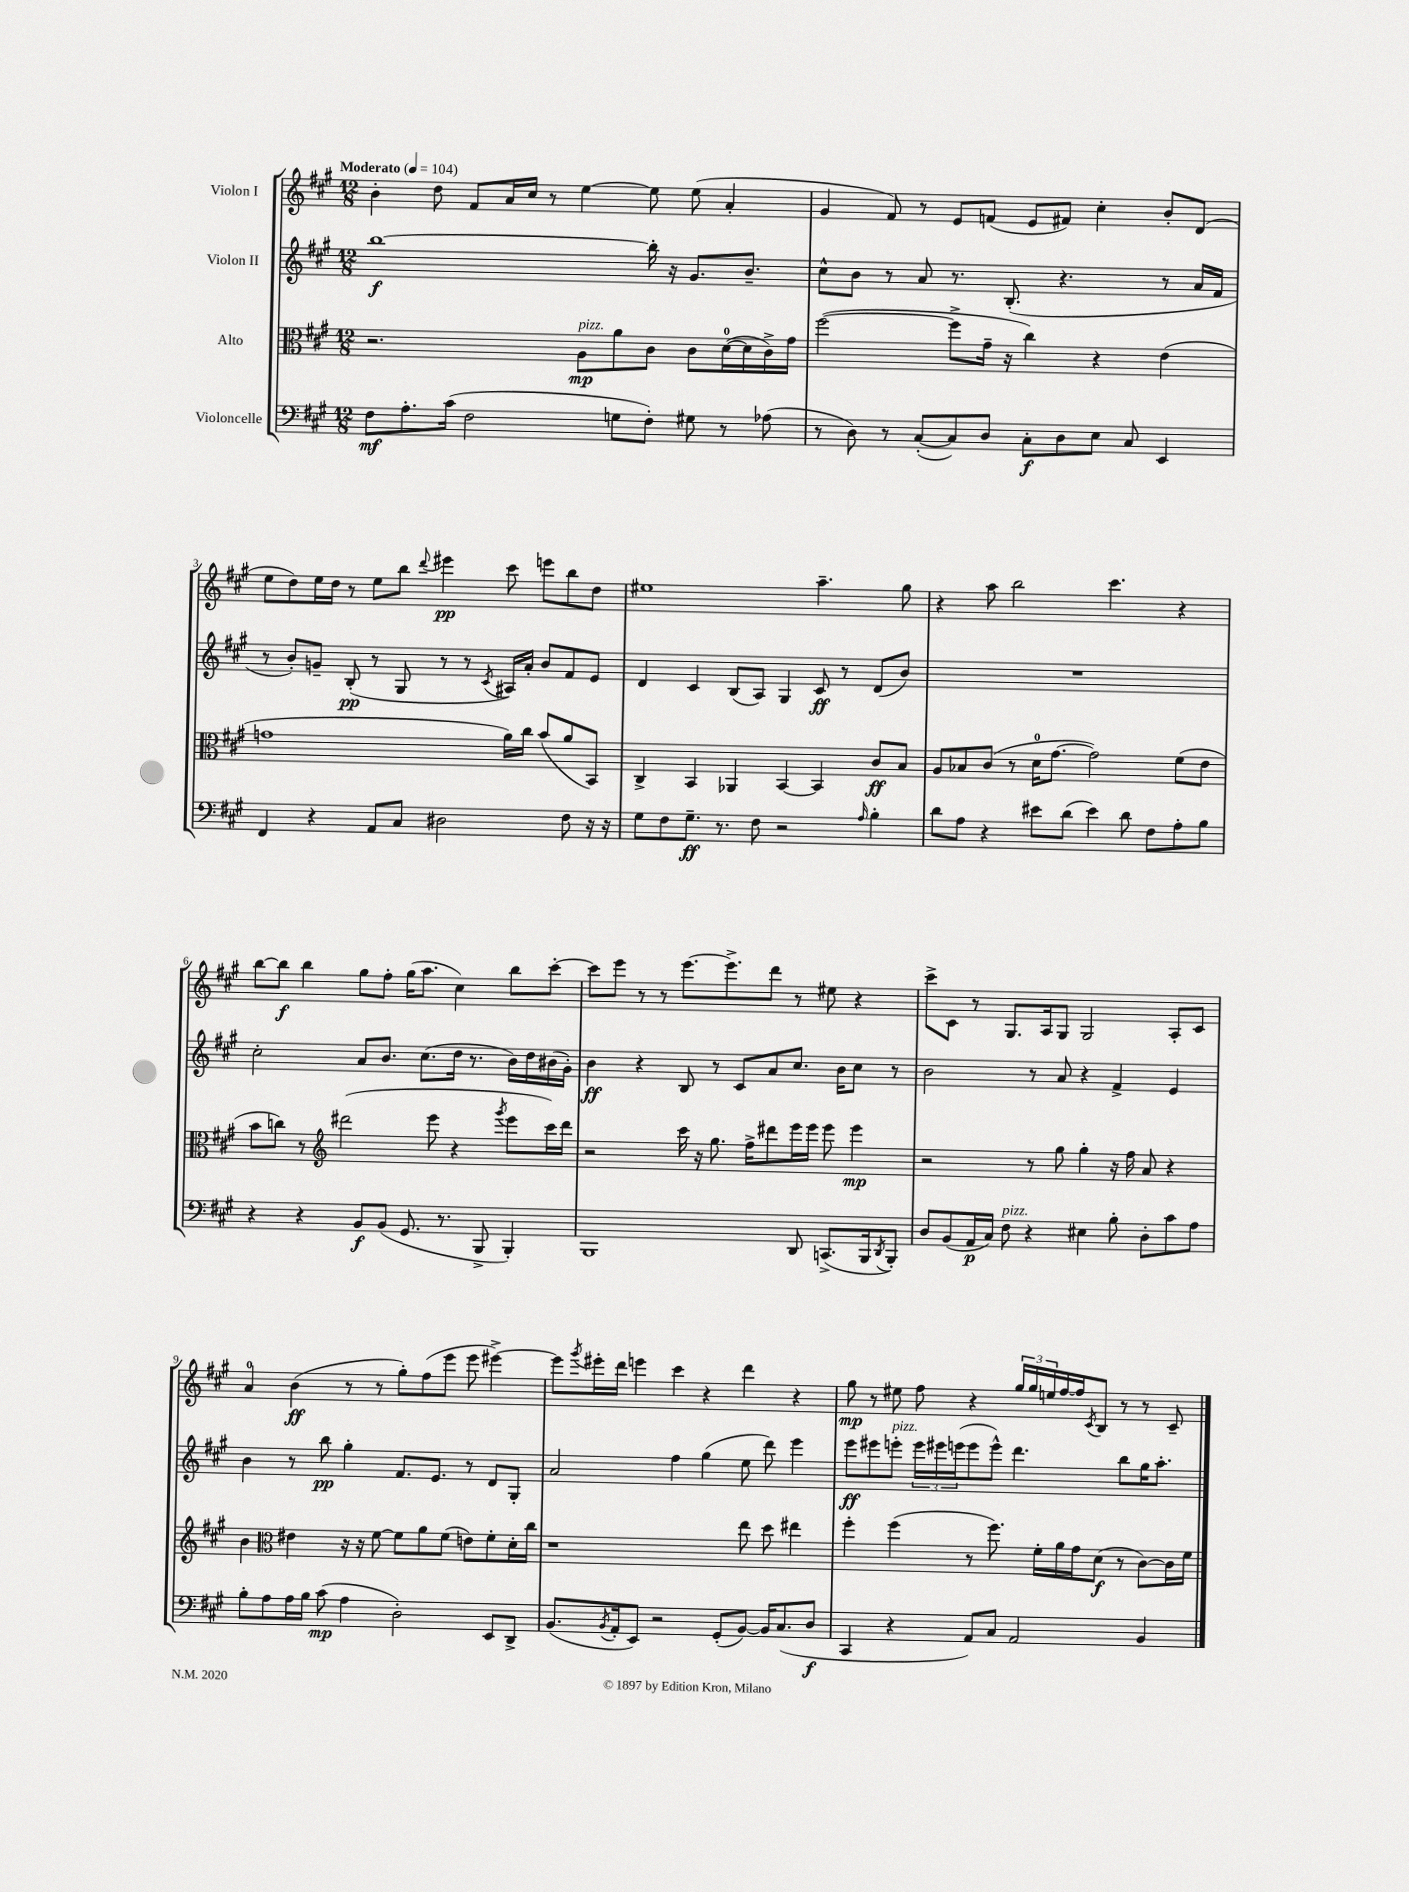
<<
\new StaffGroup <<
\new Staff = "s0" \with { instrumentName = "Violon I" } {
    \clef treble \key a \major \numericTimeSignature \time 12/8 \tempo "Moderato" 4 = 104
    b'4-. d''8 fis'8 a'16 cis''16 r8 e''4~ e''8 e''8( a'4-. |
    gis'4 fis'8) r8 e'8 f'8( e'8 fis'8) cis''4-. b'8-. d'8( |
    e''8 d''8) e''16 d''16 r8 e''8 b''8 \appoggiatura { d'''8 } eis'''4\pp cis'''8 e'''8 b''8 d''8 |
    eis''1 a''4.-- gis''8 |
    r4 a''8 b''2 cis'''4. r4 |
    b''8~ b''8\f b''4 gis''8 fis''8-. gis''16( a''8. cis''4) b''8 cis'''8~-. |
    cis'''8 e'''8 r8 r8 e'''8.~ e'''8.-> d'''8 r8 eis''8 r4 |
    cis'''8-> cis'8 r8 gis8. a16 gis8 gis2 a8-. cis'8 |
    a'4-0 b'4\ff( r8 r8 gis''8-.) fis''8( e'''8 e'''8 eis'''4~->) |
    eis'''8 \acciaccatura { gis'''8 } eis'''16-. d'''16 e'''4 cis'''4 r4 d'''4 r4 |
    gis''8\mp r8 eis''8 fis''8 r4 \tuplet 3/2 { gis''16 gis''16 e''16 } fis''16~ fis''16 \acciaccatura { cis'8 } b8 r8 r8 cis'8-- \bar "|." |
}
\new Staff = "s1" \with { instrumentName = "Violon II" } {
    \clef treble \key a \major \numericTimeSignature \time 12/8
    b''1~\f b''16-. r16 gis'8. b'8.-- |
    cis''8-^ b'8 r8 a'8 r8. b8.-.( r4. r8 a'16 fis'16 |
    r8 b'8-.) g'8-- b8-.\pp( r8 gis8 r8 r8 \acciaccatura { cis'8 } ais16) a'16-. b'8 fis'8 e'8 |
    d'4 cis'4 b8( a8) gis4 cis'8\ff r8 d'8( b'8) |
    R1. |
    cis''2-. a'8 b'8. cis''8.( d''16 r8. b'16) d''16 bis'16( gis'16-.) |
    b'4\ff r4 b8 r8 cis'8 a'8 cis''8. b'16 cis''8 r8 |
    b'2 r8 a'8 r4 fis'4-> e'4 |
    b'4 r8 b''8\pp gis''4-. fis'8. e'8. r8 d'8 gis8-. |
    a'2 fis''4 gis''4( e''8 d'''8) e'''4 |
    e'''8\ff eis'''8 e'''8-.^\markup { \italic "pizz." } \tuplet 3/2 { e'''16 eis'''16 e'''16( } e'''8 e'''8-^) d'''4. b''8 gis''16 a''8.-. \bar "|." |
}
\new Staff = "s2" \with { instrumentName = "Alto" } {
    \clef alto \key a \major \numericTimeSignature \time 12/8
    r2. a8\mp^\markup { \italic "pizz." } a'8 cis'8 cis'8 d'16-0~( d'16 cis'16->) gis'16 |
    fis''2~( fis''8-> gis'16-- r16 cis''4) r4 e'4( |
    g'1 a'16) cis''16 b'8( a'8 b,8) |
    cis4-> b,4 aes,4 b,4~ b,4 cis'8\ff b8 |
    a8 bes8 cis'8( r8 d'16-0 gis'8.~ gis'2) fis'8( e'8 |
    b'8 c''8) r8 \clef treble dis'''2( e'''8 r4 \acciaccatura { gis'''8 } e'''8 cis'''16) dis'''16 |
    r2 cis'''16 r16 gis''8. fis''16-> dis'''8 e'''16 e'''16 e'''8 e'''4\mp |
    r2 r8 gis''8 gis''4-. r16 fis''16 a'8 r4 |
    b'4 \clef alto eis'4 r16 r16 fis'8~ fis'8 a'8 fis'8( e'8) fis'8-. d'16-. cis''16 |
    r1 e''8 d''8 eis''4 |
    fis''4-. fis''4( r8 fis''8.) fis'16-. a'16 gis'16 d'8\f( r8 cis'8~) cis'16 fis'16 \bar "|." |
}
\new Staff = "s3" \with { instrumentName = "Violoncelle" } {
    \clef bass \key a \major \numericTimeSignature \time 12/8
    fis8\mf a8.-. cis'16( fis2 g8 fis8-.) gis8 r8 aes8( |
    r8 d8) r8 cis8~-.( cis8) d8 cis8-.\f d8 e8 cis8 e,4 |
    fis,4 r4 a,8 cis8 dis2 fis8 r16 r16 |
    gis8 fis8 gis8.--\ff r8. fis8 r2 \grace { a16 } b4-. |
    d'8 a8 r4 eis'8 d'8( eis'4) d'8 fis8 a8-. b8 |
    r4 r4 b,8\f b,8( gis,8. r8. b,,8-> b,,4-.) |
    b,,1 d,8 c,8.->( b,,16 \acciaccatura { d,8 } b,,8-.) |
    d8 b,8( a,16\p cis16) fis8^\markup { \italic "pizz." } r4 eis4 b8-. d8-. cis'8 a8 |
    b8-. a8 a16 b16 cis'8\mp( a4 d2-.) e,8 d,8-> |
    b,8.( \acciaccatura { b,8 } a,16-. e,8) r2 gis,8-.( b,8~) b,16 cis8.( d8\f |
    cis,4 r4 a,8) cis8 a,2 b,4 \bar "|." |
}
>>
>>
